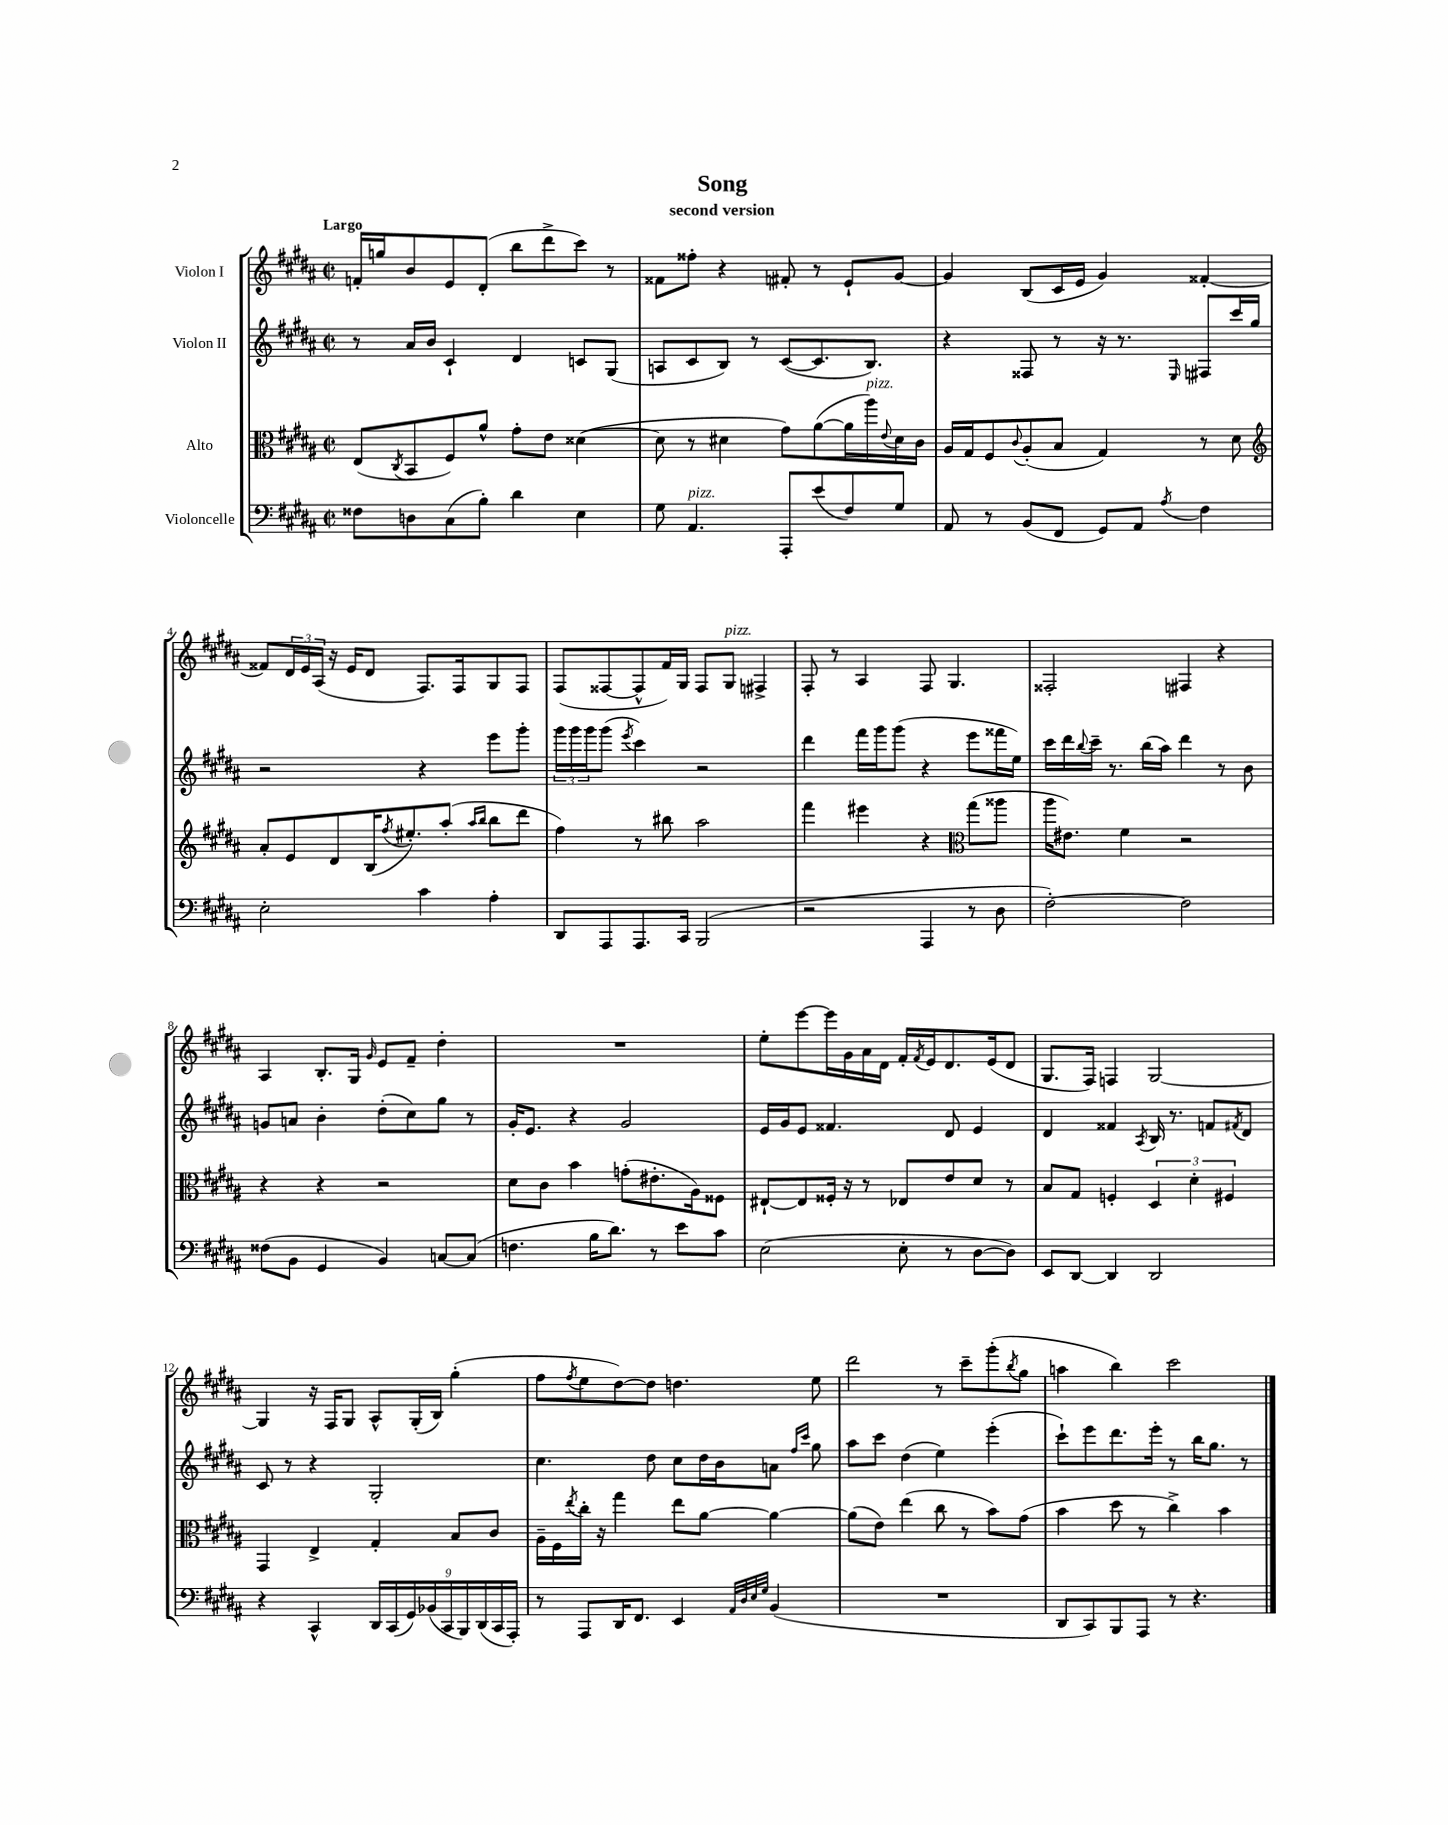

**kern	**kern	**kern	**kern
*part4	*part3	*part2	*part1
*staff4	*staff3	*staff2	*staff1
*I"Violoncelle	*I"Alto	*I"Violon II	*I"Violon I
*clefF4	*clefC3	*clefG2	*clefG2
*k[f#c#g#d#a#]	*k[f#c#g#d#a#]	*k[f#c#g#d#a#]	*k[f#c#g#d#a#]
*M2/2	*M2/2	*M2/2	*M2/2
*met(c|)	*met(c|)	*met(c|)	*met(c|)
=1	=1	=1	=1
!	!	!	!LO:TX:a:B:t=Largo
8F##X\L	(8E/L	8r	16fn'/LL
.	.	.	16ggn/J
.	8qC#/	.	.
8Dn\	8BB/	16a#/LL	8b/
.	.	16b/JJ	.
(8C#\	8F#/)	4c#`/	8e/
8B'\J)	8a#^^/J	.	(8d#'/J
4d#\	8g#'\L	4d#/	8bb\L
.	8e\J	.	8ddd#^\
4E\	([4d##X\	8cn/L	8ccc#\J)
.	.	(8G#/J	8r
=2	=2	=2	=2
8G#\	8d##\]	8An/L	8f##X\L
!LO:TX:a:i:t=pizz.	!	!	!
4.AA#/	8r	8c#/	8ff##X'\J
.	4d#X\	8B/J)	4r
.	.	8r	.
8AAA#'/L	8g#\L)	([8c#/L	8f#X'/
(8e/	([8a#\	8.c#/]	8r
8F#/)	16a#\L]	.	8e`/L
!	!LO:TX:a:i:t=pizz.	!	!
.	16aa#\)	8.B/J)	.
.	8qqe/	.	.
8G#/J	16d#\	.	[8g#/J
.	16c#\JJ	.	.
=3	=3	=3	=3
8AA#/	16A#/LL	4r	4g#/]
.	16G#/J	.	.
8r	8F#/	.	.
.	8qqc#/	.	.
(8BB/L	(8A#'/	8F##X/	(8B/L
8FF#/J	8B/J	8r	16c#/L
.	.	.	16e/JJ
8GG#/L)	4G#/)	16r	4g#/)
.	.	8.r	.
8AA#/J	.	.	.
8qA#/	.	16qqE/	.
4F#\	8r	8F#X/L	[4f##X'/
.	8d#\	16ccc#/L	.
.	.	16gg#/JJ	.
!!LO:LB:g=z
=4	=4	=4	=4
*	*clefG2	*	*
2E'\	8a#'/L	2r	8f##X/L]
.	8e/	.	24d#/L
.	.	.	24e/
.	.	.	(24A#/JJ
.	8d#/	.	16r
.	.	.	16e/KL
.	(16B/K	.	8d#/J
.	8qff#/	.	.
.	8.ee#X'/)	.	.
4c#\	.	4r	8.F#/L)
.	(8aa#'/J	.	.
.	.	.	16F#/k
.	16qqaa#/LL	.	.
.	16qqbb/JJ	.	.
4A#'\	8bb\L	8eee\L	8G#/
.	8ddd#\J	8ggg#'\J	8F#/J
=5	=5	=5	=5
8DD#/L	4ff#\)	24ggg#\LL	(8F#/L
.	.	24ggg#\	.
.	.	24ggg#\J	.
8AAA#/	.	(8ggg#\J	[8F##X/
.	.	8qeee/	.
8.AAA#/	8r	4ccc#\)	8F##^^/]
.	8bb#X\	.	16f#/L)
16CC#/Jk	.	.	16G#/JJ
(2BBB/	2aa#\	2r	8F##/L
!	!	!	!LO:TX:a:i:t=pizz.
.	.	.	8G#/J
.	.	.	4F#X^/
=6	=6	=6	=6
2r	4fff#\	4ddd#\	8F#'/
.	.	.	8r
.	4eee#X\	16fff#\LL	4A#/
.	.	16ggg#\J	.
.	.	(8ggg#\J	.
4AAA#/	4r	4r	8F#/
.	.	.	4.G#/
*	*clefC3	*	*
8r	(8gg#\L	8eee\L	.
8D#\	8aa##X\J	16fff##X\L	.
.	.	16ee\JJ)	.
=7	=7	=7	=7
[2F#'\)	16aa#\KL	16ccc#\LL	2F##X'/
.	8.e#X\J)	16ddd#\	.
.	.	8qqbb/	.
.	.	16ccc#~\JJ	.
.	.	8.r	.
.	4f#\	.	.
.	.	(16bb\LL	.
.	.	16aa#\JJ)	.
2F#\]	2r	4ddd#\	4F#X/
.	.	8r	4r
.	.	8b\	.
!!LO:LB:g=z
=8	=8	=8	=8
(8F##X\L	4r	8gn/L	4A#/
8BB\J	.	8an/J	.
4GG#/	4r	4b'\	8.B'/L
.	.	.	16G#/Jk
.	.	.	16qqg#/
4BB/)	2r	(8dd#'\L	8e/L
.	.	8cc#\)	8f#~/J
[8Cn/L	.	8gg#\J	4dd#'\
(8C/J]	.	8r	.
=9	=9	=9	=9
4.Fn\	8d#\L	16g#'/KL	1r
.	.	8.e/J	.
.	8c#\J	.	.
.	4b\	4r	.
16B\KL	.	.	.
8.d#\J)	.	.	.
.	(8gn'\L	2g#/	.
8r	8.e#X'\	.	.
8e\L	.	.	.
.	16A#\k)	.	.
8c#\J	8F##X\J	.	.
=10	=10	=10	=10
(2E\	[8E#X`/L	16e/LL	8ee'\L
.	.	16g#/J	.
.	8E#/]	8e/J	[8eee\
.	16F##X'/Jk	4.f##X/	16eee\L]
.	16r	.	16g#\
.	8r	.	16a#\
.	.	.	16d#\JJ
8E'\	8E-X/L	.	16f#'/LL
.	.	.	8qf#/
.	.	.	16e/J
8r	8e/	8d#/	8.d#/
[8D#\L	8d#/J	4e/	.
.	.	.	(16e/k
8D#\J])	8r	.	8d#/J
=11	=11	=11	=11
8EE/L	8B/L	4d#/	8.G#/L
[8DD#/J	8G#/J	.	.
.	.	.	16F#/Jk)
4DD#/]	4Fn'/	4f##X/	4Fn/
.	.	8qA#/	.
2DD#/	6D#/	16B/	[2G#/
.	.	8.r	.
.	6d#'\	.	.
.	.	8fn/L	.
.	6F#X/	.	.
.	.	8qf#X/	.
.	.	8d#/J	.
!!LO:LB:g=z
=12	=12	=12	=12
4r	4GG#/	8c#/	4G#/]
.	.	8r	.
4CC#^^/	4E^/	4r	16r
.	.	.	16F#/KL
.	.	.	8G#/J
18DD#/LL	4G#'/	2G#'/	8A#^^/L
(18CC#/	.	.	.
18GG#/)	.	.	.
.	.	.	(16G#'/L
(18BB-X/	.	.	.
.	.	.	16B/JJ)
18CC#/	.	.	.
.	8B/L	.	(4gg#'\
18BBB/)	.	.	.
(18DD#/	.	.	.
.	8c#/J	.	.
18CC#/	.	.	.
18AAA#'/JJ)	.	.	.
=13	=13	=13	=13
8r	16A#~\LL	4.cc#\	8ff#\L
.	16F#\	.	.
.	8qee/	.	8qff#/
8AAA#/L	16cc#'\JJ	.	8ee\
.	16r	.	.
16DD#/K	4gg#\	.	[8dd#\)
8.FF#/J	.	.	.
.	.	8dd#\	8dd#\J]
4EE/	8ee\L	8cc#\L	4.ddn\
.	[8a#\J	16dd#\L	.
.	.	16b\J	.
32qqAA#/LLL	.	.	.
32qqD#/	.	.	.
32qqE/	.	.	.
32qqG#/JJJ	.	.	.
(4BB/	4a#\_	8an\J	.
.	.	16qqff#/LL	.
.	.	16qqccc#/JJ	.
.	.	8gg#\	8ee\
=14	=14	=14	=14
1r	(8a#\L]	8aa#\L	2ddd#\
.	8e\J)	8ccc#\J	.
.	(4ee\	(4dd#\	.
.	8cc#\	4ee\)	8r
.	8r	.	8ccc#~\L
.	8b\L)	(4eee'\	(8ggg#'\
.	.	.	8qbb/
.	(8g#\J	.	8gg#\J
=15	=15	=15	=15
8DD#/L	4b\	8ccc#`\L)	4aan\
8CC#/)	.	8eee\	.
8BBB/	8dd#\	8.ddd#\	4bb\)
8AAA#/J	8r	.	.
.	.	16eee'\Jk	.
8r	4cc#^\)	8r	2ccc#\
4.r	.	16bb\KL	.
.	.	8.gg#\J	.
.	4b\	.	.
.	.	8r	.
==	==	==	==
*-	*-	*-	*-
